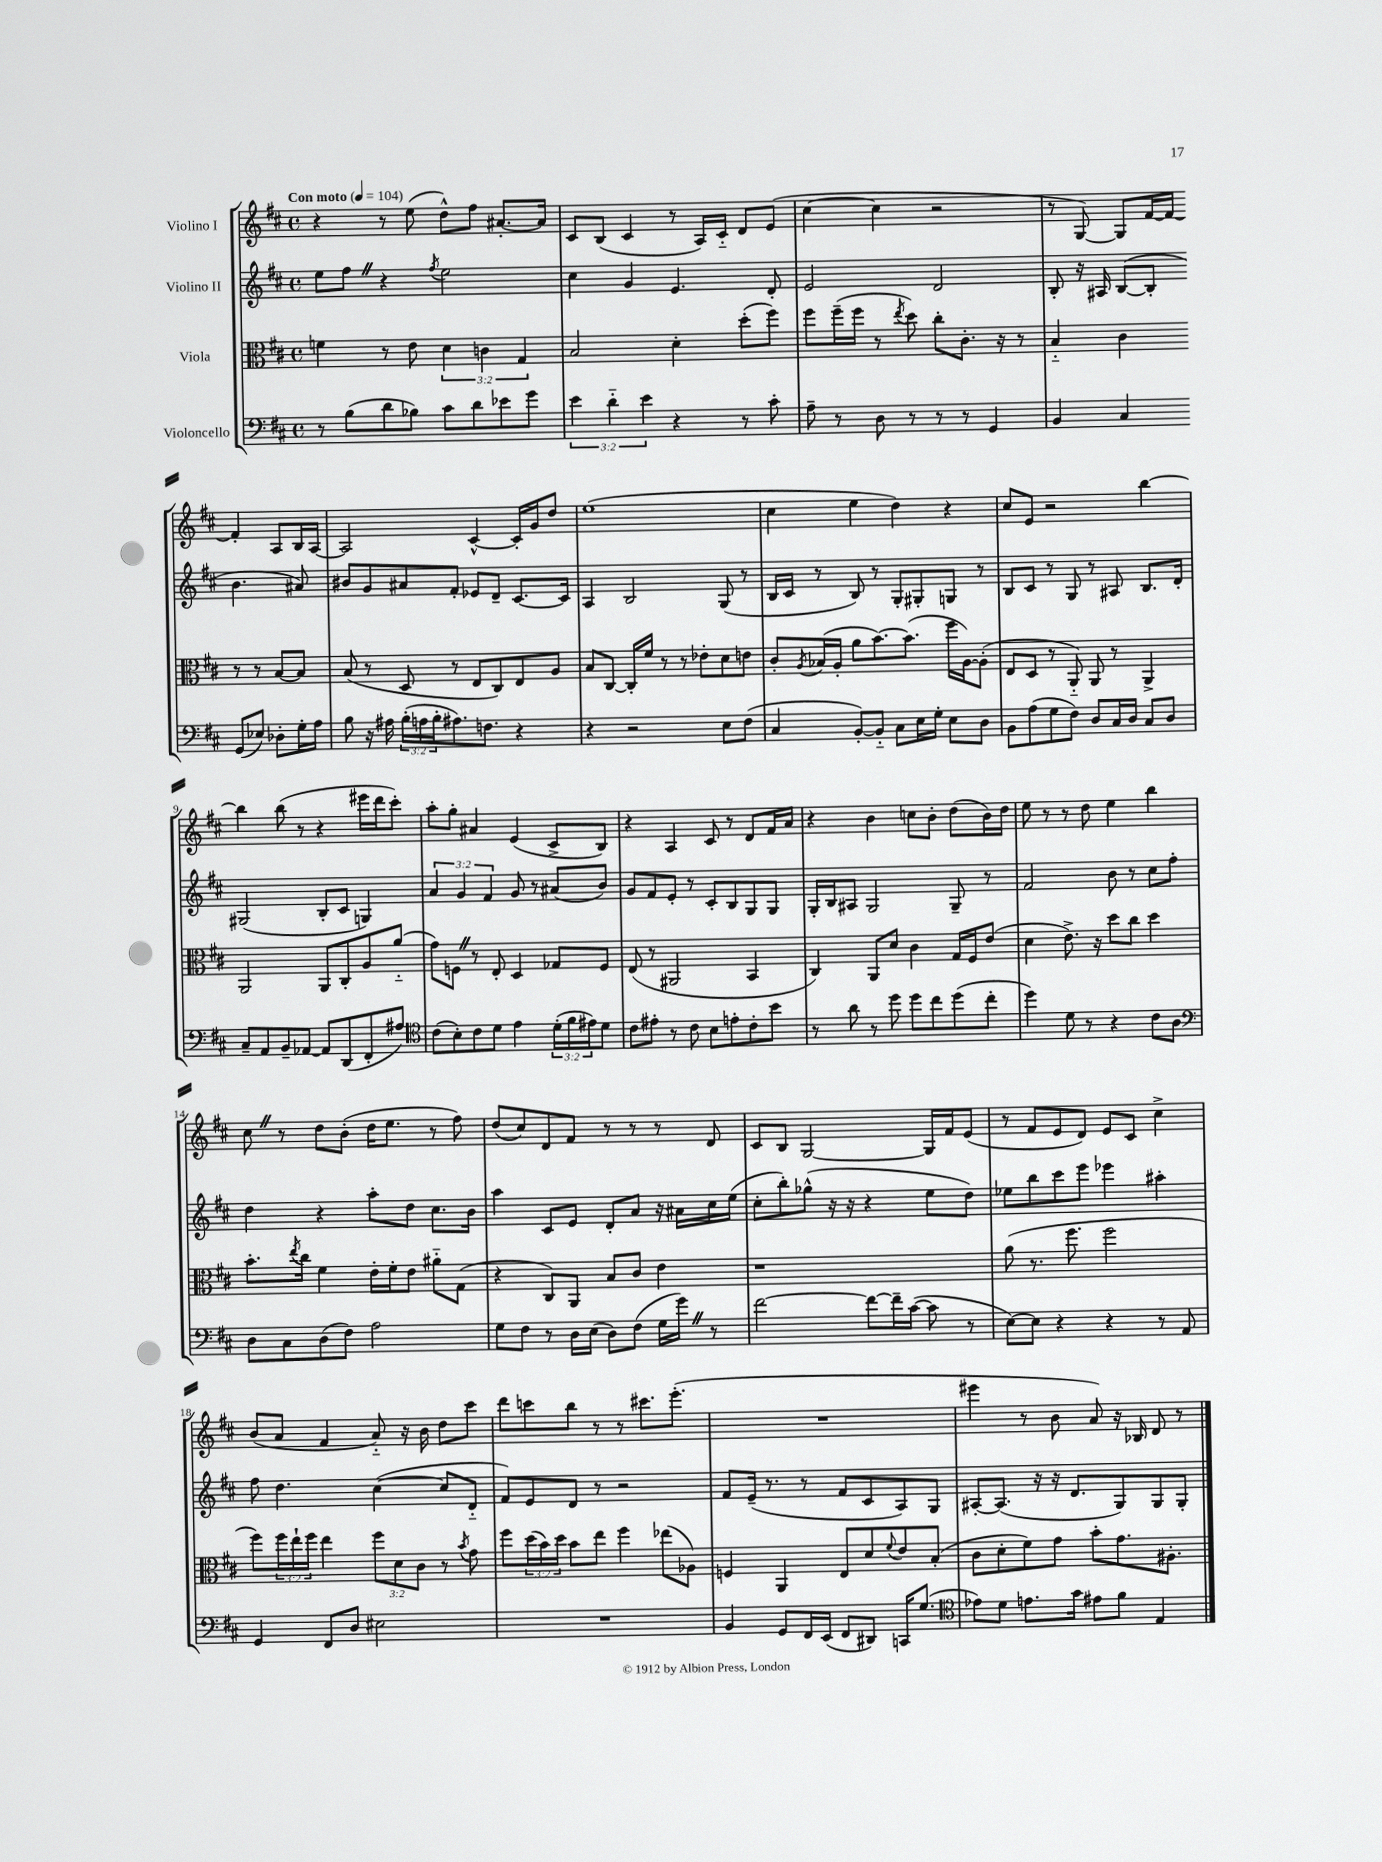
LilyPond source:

<<
\new StaffGroup <<
\new Staff = "s0" \with { instrumentName = "Violino I" } {
    \clef treble \key d \major \defaultTimeSignature \time 4/4 \tempo "Con moto" 4 = 104
    r4 r8 e''8( d''8-^) fis''8 ais'8.~-. ais'16 |
    cis'8 b8( cis'4 r8 a16) cis'16-_ d'8 e'8( |
    cis''4~ cis''4 r2 |
    r8 g8~) g8 fis'16~ fis'16~ fis'4-. a8 b16 a16~ |
    a2 cis'4~-^ cis'16-. g'16 d''8 |
    e''1( |
    cis''4 e''4 d''4) r4 |
    cis''8 e'8 r2 b''4~ |
    b''4 b''8( r8 r4 eis'''16 d'''16 cis'''8-.) |
    a''8-. g''8-. ais'4 e'4( cis'8-> b8) |
    r4 a4 cis'8 r8 d'8 fis'16 a'16 |
    r4 b'4 c''8 b'8-. d''8( b'16) d''16 |
    e''8 r8 r8 d''8 e''4 b''4 |
    cis''8 \once \override BreathingSign.text = \markup { \musicglyph "scripts.caesura.straight" } \breathe r8 d''8 b'8-.( d''16 e''8. r8 fis''8) |
    d''8( cis''8) d'8 fis'8 r8 r8 r8 d'8 |
    cis'8 b8 g2~ g16 fis'16 e'8( |
    r8 fis'8 e'8 d'8) e'8 cis'8 cis''4-> |
    b'8( a'8 fis'4 a'8-_) r16 b'16 d''8 cis'''8 |
    d'''8 c'''8 b''8 r8 r8 cis'''8. e'''8.-.( |
    R1 |
    eis'''4 r8 b'8 a'8) r16 bes16 d'8 r8 \bar "|." |
}
\new Staff = "s1" \with { instrumentName = "Violino II" } {
    \clef treble \key d \major \defaultTimeSignature \time 4/4 \override Staff.TupletNumber.text = #tuplet-number::calc-fraction-text
    e''8 fis''8 \once \override BreathingSign.text = \markup { \musicglyph "scripts.caesura.straight" } \breathe r4 \acciaccatura { fis''8 } e''2 |
    cis''4 g'4 e'4. d'8-. |
    e'2 d'2 |
    b8-. r16 ais16 b8~( b8-. b'4. ais'8) |
    bis'8 g'8 ais'8 fis'8-. ees'8 d'8-- cis'8.~ cis'16 |
    a4 b2 g8( r8 |
    b16 cis'16 r8 b8) r8 g8-. gis8-. g8 r8 |
    b8 cis'8 r8 g8 r8 ais8 b8. d'16-. |
    gis2( b8-. cis'8 g4) |
    \tuplet 3/2 { a'4 g'4 fis'4 } g'8 r8 ais'8( b'8) |
    g'8 fis'8 e'8-. r8 cis'8-. b8 g8 g8 |
    g16-. b16 ais8 g2 g8-- r8 |
    fis'2 b'8 r8 cis''8 fis''8-. |
    d''4 r4 a''8-. d''8 cis''8. b'16 |
    a''4 cis'8 e'8 d'8-. a'8 r16 ais'16 cis''16 e''16( |
    cis''8-. b''8-.) ges''8-^( r16 r16 r4 e''8 d''8) |
    ees''8 b''8 cis'''8 e'''8 ees'''4 ais''4-. |
    fis''8 d''4. cis''4~( cis''8 d'8-_ |
    fis'8) e'8 d'8 r8 r2 |
    fis'8 e'16--( r8. r8 fis'8 cis'8 a8) g8 |
    ais8~-. ais8.( r16 r16 d'8. g8) g8 g8-. \bar "|." |
}
\new Staff = "s2" \with { instrumentName = "Viola" } {
    \clef alto \key d \major \defaultTimeSignature \time 4/4 \override Staff.TupletNumber.text = #tuplet-number::calc-fraction-text
    f'4 r8 e'8 \tuplet 3/2 { d'4 c'4 g4 } |
    b2 d'4-. d''8-.( fis''8) |
    fis''8 fis''16--( fis''16 r8 \acciaccatura { e''8 } d''8) cis''8-. cis'8.-. r16 r8 |
    b4-_ cis'4 r8 r8 b8~ b8 |
    b8( r8 d8 r8 e8 cis8) e8 a8 |
    b8 cis8~ cis16-. fis'16 r8 r8 ees'8-. d'8 e'8 |
    cis'8-. \acciaccatura { a8 } bes16( a16-. a'8 b'8.~) b'8.( fis''16 a16~) a8-.( |
    e8 d8 r8 a,8-_) a,8 r8 a,4-> |
    a,2 a,8 cis8-. a8 a'8-_( |
    g'8) f8 \once \override BreathingSign.text = \markup { \musicglyph "scripts.caesura.straight" } \breathe r8 e8-. d4 ges8 f8 |
    e8( r8 ais,2 b,4 |
    cis4) a,8 d'8 cis'4 g16 fis16 e'8( |
    d'4 e'8.->) r16 d''8 cis''8 d''4 |
    b'8.-. \acciaccatura { e''8 } cis''16 fis'4 e'16-. fis'16-. e'8 ais'8-_ g8( |
    r4 cis8) a,8 b8 cis'8 e'4 |
    r1 |
    a'8( r8. fis''8. fis''2 |
    fis''8) \tuplet 3/2 { fis''16 e''16-! fis''16 } e''4 \tuplet 3/2 { fis''8 d'8 cis'8 } r8 \acciaccatura { b'8 } g'8 |
    fis''8 \tuplet 3/2 { d''16( b'16) d''16 } b'8 e''8 fis''4 ees''8( aes8) |
    f4 a,4 e8 d'8 \appoggiatura { fis'8 } e'8 b8-.( |
    cis'8 d'8-. fis'8) g'8 b'8-. g'8. ais8.-. \bar "|." |
}
\new Staff = "s3" \with { instrumentName = "Violoncello" } {
    \clef bass \key d \major \defaultTimeSignature \time 4/4 \override Staff.TupletNumber.text = #tuplet-number::calc-fraction-text
    r8 b8( d'8 bes8) cis'8 d'8 ees'8 g'8 |
    \tuplet 3/2 { e'4 d'4-_ e'4 } r4 r8 cis'8-. |
    a8-- r8 d8 r8 r8 r8 g,4 |
    b,4 cis4 g,8( ees8) des8-. g16-. a16 |
    b8 r16 ais16 \tuplet 3/2 { b16-.( a16 b16-. } ais8.) f8. r4 |
    r4 r2 e8 fis8( |
    cis4 b,8~-.) b,8-_ cis8 e16 g16-. e8 d8 |
    b,8 a8( g8 fis8) d8 cis16 d16 cis8 d8 |
    cis8-- a,8 b,8-- aes,8~ aes,8 d,8( fis,8-. ais8) |
    \clef tenor cis'8( b8-.) cis'8 d'8 e'4 \tuplet 3/2 { d'16-.( fis'16 eis'16) } d'8 |
    cis'8 eis'8-. r8 cis'8 b8 e'8-. cis'8-. b'8 |
    r8 a'8 r8 d''8 d''8 cis''8 d''8( cis''8-. |
    d''4) d'8 r8 r4 cis'8 a8 |
    \clef bass d8 cis8 d8( fis8) a2 |
    g8 fis8 r8 d16 e16( d8) fis8( g16 g'16) \once \override BreathingSign.text = \markup { \musicglyph "scripts.caesura.straight" } \breathe r8 |
    fis'2~ fis'8~ fis'16-- cis'16~( cis'8 r8 |
    e8~) e8 r4 r4 r8 a,8 |
    g,4 fis,8 d8 eis2 |
    R1 |
    b,4 g,8 fis,16 e,16( fis,8 dis,8) c,16 g8.( |
    \clef tenor ees'8) d'8 e'8. g'16 eis'8 fis'8 e4 \bar "|." |
}
>>
>>
